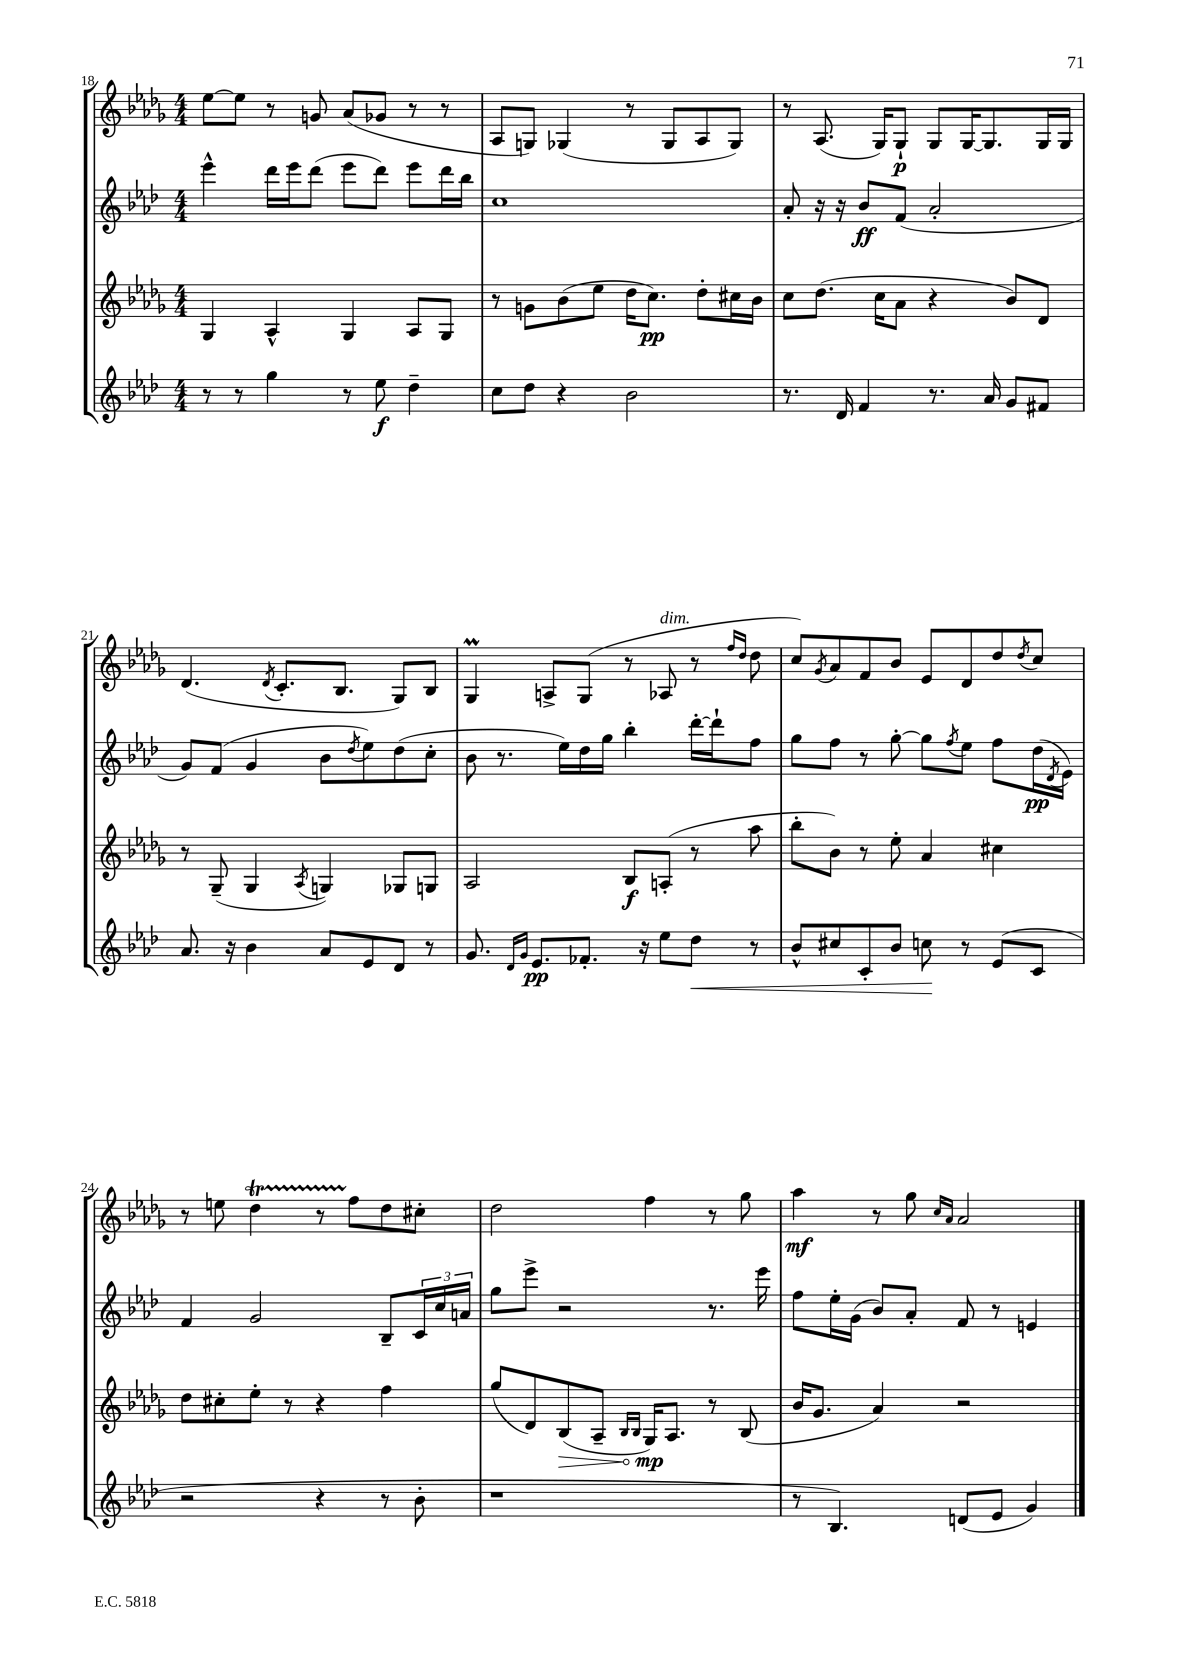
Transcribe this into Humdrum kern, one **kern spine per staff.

**kern	**kern	**kern	**kern
*staff4	*staff3	*staff2	*staff1
*clefG2	*clefG2	*clefG2	*clefG2
*k[b-e-a-d-]	*k[b-e-a-d-g-]	*k[b-e-a-d-]	*k[b-e-a-d-g-]
*M4/4	*M4/4	*M4/4	*M4/4
8r	4G-	4eee-^^	[8ee-
8r	.	.	8ee-]
4gg	4A-^^	16ddd-	8r
.	.	16eee-	.
.	.	(8ddd-	8g
8r	4G-	8eee-	(8a-
8ee-	.	8ddd-)	8g-
4dd-~	8A-	8eee-	8r
.	8G-	16ddd-	8r
.	.	16bb-	.
=	=	=	=
8cc	8r	1cc	8A-
8dd-	8g	.	8G)
4r	(8b-	.	(4G-
.	8ee-	.	.
2b-	16dd-	.	8r
.	8.cc)	.	.
.	.	.	8G-
.	8dd-'	.	8A-
.	16cc#	.	8G-)
.	16b-	.	.
=	=	=	=
8.r	8cc	8a-'	8r
.	(8.dd-	16r	(8.A-
16d-	.	16r	.
4f	.	8b-	.
.	16cc	.	16G-)
.	8a-	(8f	8G-`
8.r	4r	2a-'	8G-
.	.	.	[16G-
16a-	.	.	8.G-]
8g	8b-)	.	.
8f#	8d-	.	16G-
.	.	.	16G-
=	=	=	=
8.a-	8r	8g)	(4.d-
.	(8G-~	(8f	.
16r	.	.	.
4b-	4G-	4g	.
.	.	.	8qd-
.	.	.	8.c'
.	8qA-	.	.
8a-	4G)	8b-	.
.	.	.	8.B-
.	.	8qdd-	.
8e-	.	8ee-)	.
8d-	8G-	(8dd-	8G-)
8r	8G	8cc'	8B-
=	=	=	=
8.g	2A-	8b-	4G-
.	.	8.r	.
16qqd-	.	.	.
16qqg	.	.	.
8.e-	.	.	.
.	.	.	8A^
.	.	16ee-)	.
8.f-'	.	16dd-	(8G-
.	.	16gg	.
.	8B-	4bb-'	8r
16r	.	.	.
8ee-	(8A'	.	8A-
8dd-	8r	[16ddd-'	8r
.	.	16ddd-`]	.
.	.	.	16qqff
.	.	.	16qqdd-
8r	8aa-	8ff	8dd-
=	=	=	=
8b-^^	8bb-'	8gg	8cc)
.	.	.	8qg-
8cc#	8b-)	8ff	8a-
8c'	8r	8r	8f
8b-	8ee-'	[8gg'	8b-
8cc	4a-	8gg]	8e-
.	.	8qff	.
8r	.	8ee-	8d-
(8e-	4cc#	8ff	8dd-
.	.	.	8qdd-
8c	.	(16dd-	8cc
.	.	8qd-	.
.	.	16e-)	.
=	=	=	=
2r	8dd-	4f	8r
.	8cc#'	.	8ee
.	8ee-'	2g	4dd-
.	8r	.	.
4r	4r	.	8r
.	.	.	8ff
8r	4ff	8B-~	8dd-
8b-'	.	24c	8cc#'
.	.	24cc	.
.	.	24a	.
=	=	=	=
1r	(8gg-	8gg	2dd-
.	8d-)	8eee-^	.
.	(8B-	2r	.
.	8A-~	.	.
.	16qqB-	.	.
.	16qqB-	.	.
.	16G-)	.	4ff
.	8.A-	.	.
.	8r	8.r	8r
.	(8B-	.	8gg-
.	.	16eee-	.
=	=	=	=
8r	16b-	8ff	4aa-
.	8.g-	.	.
4.B-)	.	16ee-'	.
.	.	(16g	.
.	4a-)	8b-)	8r
.	.	8a-'	8gg-
.	.	.	16qqcc
.	.	.	16qqa-
(8d	2r	8f	2a-
8e-	.	8r	.
4g)	.	4e	.
==	==	==	==
*-	*-	*-	*-
